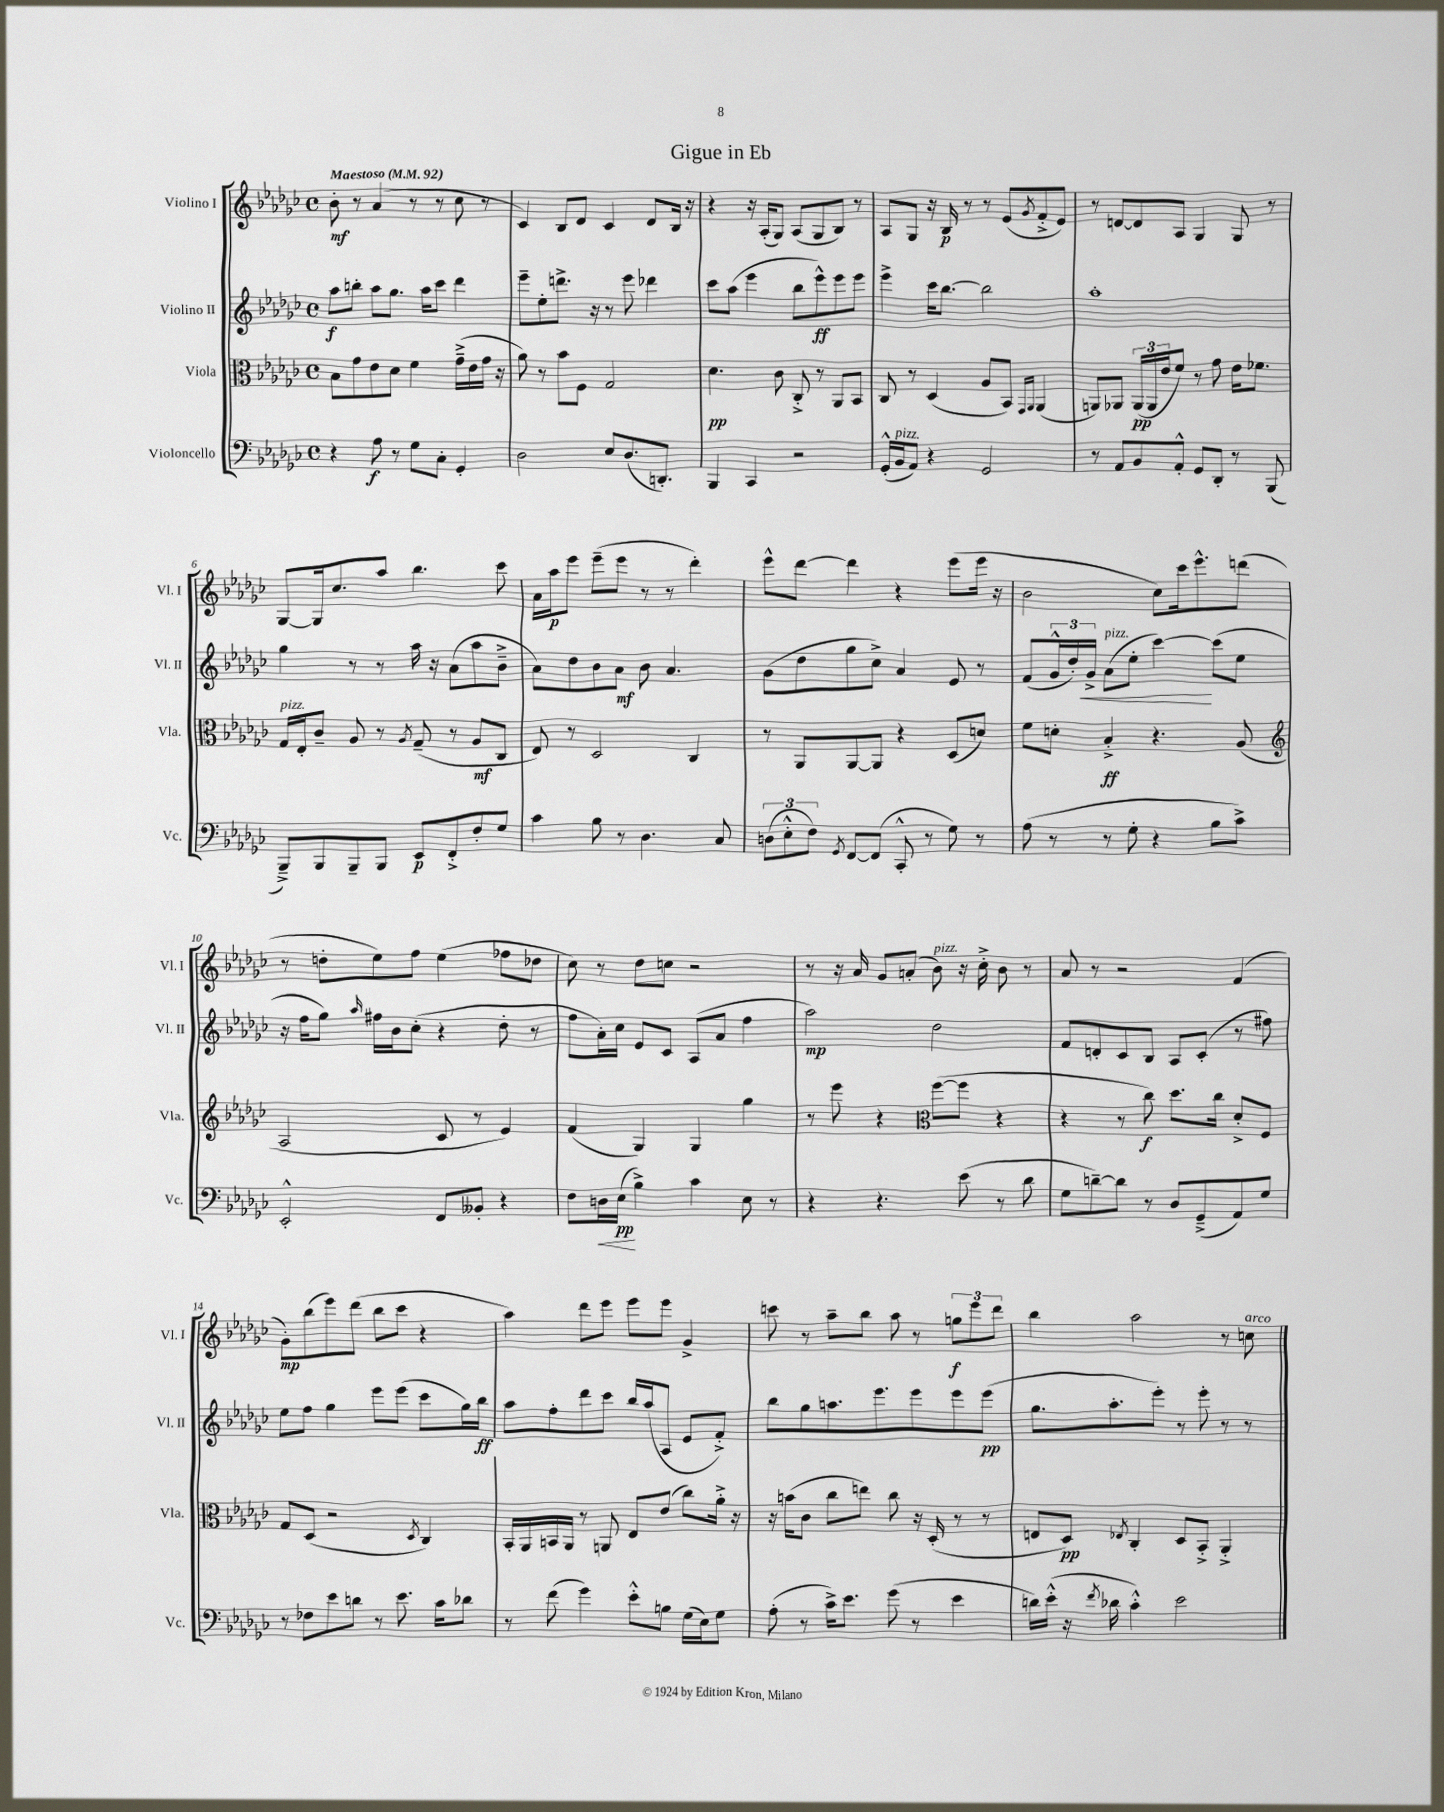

**kern	**dynam	**kern	**dynam	**kern	**dynam	**kern	**dynam
*part4	*part4	*part3	*part3	*part2	*part2	*part1	*part1
*staff4	*staff4	*staff3	*staff3	*staff2	*staff2	*staff1	*staff1
*I"Violoncello	*	*I"Viola	*	*I"Violino II	*	*I"Violino I	*
*I'Vc.	*	*I'Vla.	*	*I'Vl. II	*	*I'Vl. I	*
*clefF4	*	*clefC3	*	*clefG2	*	*clefG2	*
*k[b-e-a-d-g-c-]	*	*k[b-e-a-d-g-c-]	*	*k[b-e-a-d-g-c-]	*	*k[b-e-a-d-g-c-]	*
*M4/4	*	*M4/4	*	*M4/4	*	*M4/4	*
*met(c)	*	*met(c)	*	*met(c)	*	*met(c)	*
*MM92	*	*MM92	*	*MM92	*	*MM92	*
=1	=1	=1	=1	=1	=1	=1	=1
!	!	!	!	!	!	!LO:TX:a:B:t=Maestoso	!
4r	.	8B-\L	.	8aa-\L	f	8b-'\	mf
.	.	8g-\	.	8bbn'\J	.	8r	.
8A-\	f	8e-\	.	8aa-\L	.	(4a-/	.
8r	.	8d-\J	.	8.gg-\J	.	.	.
8G-\L	.	4f\	.	.	.	8r	.
.	.	.	.	16aa-\KL	.	.	.
8C-'\J	.	.	.	8ccc-\J	.	8r	.
4GG-'/	.	(16g-~^\LL	.	4ddd-\	.	8cc-\	.
.	.	16e-\	.	.	.	.	.
.	.	16g-\JJ	.	.	.	8r	.
.	.	16r	.	.	.	.	.
=2	=2	=2	=2	=2	=2	=2	=2
2D-\	.	8a-\)	.	8eee-~\L	.	4c-/)	.
.	.	8r	.	8ee-'\	.	.	.
.	.	8b-\L	.	8.dddn^\J	.	8B-/L	.
.	.	8F\J	.	.	.	8d-/J	.
.	.	.	.	16r	.	.	.
8E-/L	.	2G-/	.	8r	.	4c-/	.
(8.D-/	.	.	.	8eee-\	.	.	.
.	.	.	.	4ddd-X\	.	8d-/L	.
8.DDn'/J)	.	.	.	.	.	.	.
.	.	.	.	.	.	16B-/Jk	.
.	.	.	.	.	.	16r	.
=3	=3	=3	=3	=3	=3	=3	=3
4BBB-/	.	4.d-\	pp	8ccc-\L	.	4r	.
.	.	.	.	(8aa-\J	.	.	.
4CC-/	.	.	.	4eee-\	.	16r	.
.	.	.	.	.	.	(16A-'/KL	.
.	.	8c-\	.	.	.	8G-/J)	.
2r	.	8C-'^/	.	8bb-\L	.	(8A-/L	.
.	.	8r	.	8eee-^^\)	ff	8G-/	.
.	.	8AA-/L	.	8eee-\	.	8B-/J)	.
.	.	8BB-/J	.	8eee-\J	.	8r	.
=4	=4	=4	=4	=4	=4	=4	=4
(16GG-'^^/LL	.	8C-/	.	4eee-^\	.	8A-/L	.
!LO:TX:a:i:t=pizz.	!	!	!	!	!	!	!
16BB-/J	.	.	.	.	.	.	.
8AA-/J)	.	8r	.	.	.	8G-/J	.
4r	.	(4D-/	.	16ccc-\KL	.	16r	.
.	.	.	.	[8.bb-\J	.	16B-/	p
.	.	.	.	.	.	8r	.
2GG-/	.	8A-/L	.	2bb-\]	.	8r	.
.	.	8BB-/J)	.	.	.	(8e-/L	.
.	.	16qqGG-/LL	.	.	.	.	.
.	.	16qqAA-/JJ	.	.	.	8qg-/	.
.	.	(4AA-/	.	.	.	8f'^/	.
.	.	.	.	.	.	8e-/J)	.
=5	=5	=5	=5	=5	=5	=5	=5
8r	.	8AAn/L)	.	1aa-'	.	8r	.
8AA-/L	.	8AA-X/J	.	.	.	[8dn/L	.
8BB-/	.	(24AA-/LL	pp	.	.	8d/]	.
.	.	24AA-/	.	.	.	.	.
.	.	24e-/J	.	.	.	.	.
8AA-'^^/J	.	8f/J)	.	.	.	8A-/J	.
8GG-/L	.	8r	.	.	.	4G-/	.
8DD-'/J	.	8g-\	.	.	.	.	.
8r	.	16e-\KL	.	.	.	8G-/	.
.	.	8.f-X\J	.	.	.	.	.
(8BBB-/	.	.	.	.	.	8r	.
!!LO:LB:g=z
=6	=6	=6	=6	=6	=6	=6	=6
!	!	!LO:TX:a:i:t=pizz.	!	!	!	!	!
8BBB-~^/L)	.	16G-/LL	.	4gg-\	.	[8G-/L	.
.	.	16E-'/J	.	.	.	.	.
8BBB-/	.	8c-~/J	.	.	.	16G-/k]	.
.	.	.	.	.	.	8.cc-/	.
8BBB-~/	.	8A-/	.	8r	.	.	.
8BBB-/J	.	8r	.	8r	.	8aa-/J	.
.	.	8qA-/	.	.	.	.	.
8EE-/L	p	(8G-~/	.	16aa-\	.	4.bb-\	.
.	.	.	.	16r	.	.	.
8FF'^/	.	8r	.	(8a-\L	.	.	.
8F'/	.	8A-/L	mf	8aa-\	.	.	.
8G-/J	.	8C-/J	.	8b-~^\J	.	8ccc-\	.
=7	=7	=7	=7	=7	=7	=7	=7
4c-\	.	8E-/)	.	8a-\L)	.	16a-\LL	.
.	.	.	.	.	.	16aa-\J	p
.	.	8r	.	8dd-\	.	8eee-\J	.
8B-\	.	2D-/	.	8b-\	.	(8eee-~\L	.
8r	.	.	.	8a-\J	mf	8eee-\J	.
4.D-\	.	.	.	8b-\	.	8r	.
.	.	.	.	4.a-/	.	8r	.
.	.	4C-/	.	.	.	4ddd-'\)	.
8C-/	.	.	.	.	.	.	.
=8	=8	=8	=8	=8	=8	=8	=8
(12Dn\L	.	8r	.	(8g-\L	.	8eee-^^\L	.
12E-'^^\	.	.	.	.	.	.	.
.	.	8AA-/L	.	8dd-\	.	[8ddd-\J	.
12F\J)	.	.	.	.	.	.	.
8qGG-/	.	.	.	.	.	.	.
[8FF/L	.	[8AA-/	.	8gg-\	.	4ddd-\]	.
(8FF/J]	.	8AA-/J]	.	8cc-^\J)	.	.	.
8CC-'^^/	.	4r	.	4a-/	.	4r	.
8r	.	.	.	.	.	.	.
8G-\)	.	(8D-/L	.	8e-/	.	(8eee-\L	.
8r	.	8dn/J)	.	8r	.	16eee-\Jk	.
.	.	.	.	.	.	16r	.
=9	=9	=9	=9	=9	=9	=9	=9
(8A-\	.	8f\L	.	(8f/L	.	2b-\	.
8r	.	8dn'\J	.	24g-^^/L	.	.	.
.	.	.	.	24dd-'/)	.	.	.
!	!	!	!	!	!LO:HP:b	!	!
.	.	.	.	24g-^/JJ	<	.	.
!	!	!	!	!LO:TX:a:i:t=pizz.	!	!	!
8r	.	4B-'^/	ff	(8a-\L	.	.	.
8G-'\	.	.	.	8ee-'\J	.	.	.
4r	.	4.r	.	[4ccc-\)	.	8cc-\L)	.
.	.	.	.	.	.	16ccc-\k	.
.	.	.	.	.	.	8.eee-^^\	.
8B-\L	.	.	.	(8ccc-\L]	[	.	.
8c-^\J)	.	(8A-/	.	8ee-\J	.	(8dddn\J	.
!!LO:LB:g=z
=10	=10	=10	=10	=10	=10	=10	=10
*	*	*clefG2	*	*	*	*	*
2EE-'^^/	.	2A-/	.	16r	.	8r	.
.	.	.	.	16ff\KL	.	.	.
.	.	.	.	8gg-\J)	.	8ddn'\L	.
.	.	.	.	16qqaa-/	.	.	.
.	.	.	.	16ff#X\LL	.	8ee-\)	.
.	.	.	.	16b-\J	.	.	.
.	.	.	.	(8cc-'\J	.	8ff\J	.
8FF/L	.	8c-/	.	4r	.	(4ee-\	.
8BB--X'/J	.	8r	.	.	.	.	.
4r	.	4e-/)	.	8dd-'\	.	8ff-X\L	.
.	.	.	.	8r	.	8dd-X\J	.
=11	=11	=11	=11	=11	=11	=11	=11
8F\L	.	(4f/	.	8ff\L	.	8cc-\)	.
!	!LO:HP:b	!	!	!	!	!	!
16Dn\L	<	.	.	16a-'\L)	.	8r	.
(16E-\JJ	pp	.	.	16cc-\JJ	.	.	.
4B-^\)	[	4G-/)	.	8e-/L	.	8dd-\L	.
.	.	.	.	8c-/J	.	8ccn\J	.
4c-\	.	4G-/	.	(8A-/L	.	2r	.
.	.	.	.	8a-/J	.	.	.
8E-\	.	4gg-\	.	4ff\	.	.	.
8r	.	.	.	.	.	.	.
=12	=12	=12	=12	=12	=12	=12	=12
4r	.	8r	.	2aa-\)	mp	8r	.
.	.	8eee-\	.	.	.	16r	.
.	.	.	.	.	.	16a-/	.
4.r	.	4r	.	.	.	8g-/L	.
.	.	.	.	.	.	(8an'/J	.
*	*	*clefC3	*	*	*	*	*
!	!	!	!	!	!	!LO:TX:a:i:t=pizz.	!
.	.	([8ff\L	.	2dd-\	.	8b-\)	.
(8e-\	.	8ff\J]	.	.	.	16r	.
.	.	.	.	.	.	16cc-'^\	.
8r	.	4r	.	.	.	8b-\	.
8d-\	.	.	.	.	.	8r	.
=13	=13	=13	=13	=13	=13	=13	=13
8G-\L	.	4r	.	8f/L	.	8a-/	.
[8dn~\)	.	.	.	8dn'/	.	8r	.
8d\J]	.	8r	.	8c-/	.	2r	.
8r	.	8cc-\)	f	8B-/J	.	.	.
8D-/L	.	8.dd-\L	.	8A-/L	.	.	.
(8GG-~^/	.	.	.	(8c-'/J	.	.	.
.	.	16cc-\Jk	.	.	.	.	.
8AA-/)	.	8d-'^/L	.	8r	.	(4f/	.
8G-/J	.	8F/J	.	8ff#X\)	.	.	.
!!LO:LB:g=z
=14	=14	=14	=14	=14	=14	=14	=14
8r	.	8G-/L	.	8ee-\L	.	8g-'\L)	mp
8F-X\L	.	(8D-/J	.	8ff\J	.	(8bb-\	.
8e-\	.	2r	.	4gg-\	.	8eee-\)	.
8dn\J	.	.	.	.	.	(8ddd-\J	.
8r	.	.	.	8eee-\L	.	8bb-\L	.
8.e-\	.	.	.	(8eee-\J	.	8ccc-\J	.
.	.	8qD-/	.	.	.	.	.
.	.	4C-/)	.	8ccc-\L	.	4r	.
16c-\KL	.	.	.	.	.	.	.
8d-X\J	.	.	.	16gg-\L)	.	.	.
.	.	.	.	16bb-\JJ	ff	.	.
=15	=15	=15	=15	=15	=15	=15	=15
8r	.	16BB-'/LL	.	8aa-\L	.	4aa-\)	.
.	.	16AA-/	.	.	.	.	.
(8f\	.	16BBn/	.	8ff'\	.	.	.
.	.	16AA-/JJ	.	.	.	.	.
4g-\)	.	8r	.	8ddd-\	.	8ddd-\L	.
.	.	8AAn/	.	8ccc-\J	.	8eee-\J	.
8e-'^^\L	.	8E-/L	.	16bb-/LL	.	8eee-\L	.
.	.	.	.	(16aa-/J	.	.	.
8Bn\J	.	(8e-/J	.	8A-/J	.	8eee-\J	.
(16G-\LL	.	8cc-\L)	.	8e-/L	.	4g-^/	.
16E-\J)	.	.	.	.	.	.	.
8G-\J	.	16a-'^\Jk	.	8f'^/J)	.	.	.
.	.	16r	.	.	.	.	.
=16	=16	=16	=16	=16	=16	=16	=16
(8A-'\	.	16r	.	8bb-\L	.	8cccn\	.
.	.	(16bn\KL	.	.	.	.	.
8r	.	8c-\J	.	8gg-\	.	8r	.
16c-^\KL)	.	8cc-\L	.	8.aan\	.	8aa-~\L	.
8.e-\J	.	.	.	.	.	.	.
.	.	8een\J)	.	.	.	8bb-\J	.
.	.	.	.	8.eee-\	.	.	.
(8g-\	.	8cc-\	.	.	.	8aa-\	.
8r	.	16r	.	8eee-\	.	8r	.
.	.	(16D-'/	.	.	.	.	.
4e-\	.	8r	.	8eee-\	.	12ggn\L	f
.	.	.	.	.	.	12eee-\	.
.	.	8r	.	(8eee-\J	pp	.	.
.	.	.	.	.	.	12ddd-\J	.
=17	=17	=17	=17	=17	=17	=17	=17
16dn\LL)	.	8En/L	.	8.gg-\L	.	4bb-\	.
(16e-'^^\JJ	.	.	.	.	.	.	.
16r	.	8D-/J)	pp	.	.	.	.
8qf/	.	.	.	.	.	.	.
16d-X\	.	.	.	8.aa-'\	.	.	.
.	.	8qE-X/	.	.	.	.	.
4c-'^^\)	.	4C-'/	.	.	.	2aa-\	.
.	.	.	.	8eee-'\J)	.	.	.
2e-\	.	8D-/L	.	8r	.	.	.
.	.	8BB-'^/J	.	8eee-'\	.	.	.
.	.	4AA-'^/	.	8r	.	8r	.
!	!	!	!	!	!	!LO:TX:a:i:t=arco	!
.	.	.	.	8r	.	8ccn\	.
==	==	==	==	==	==	==	==
*-	*-	*-	*-	*-	*-	*-	*-
